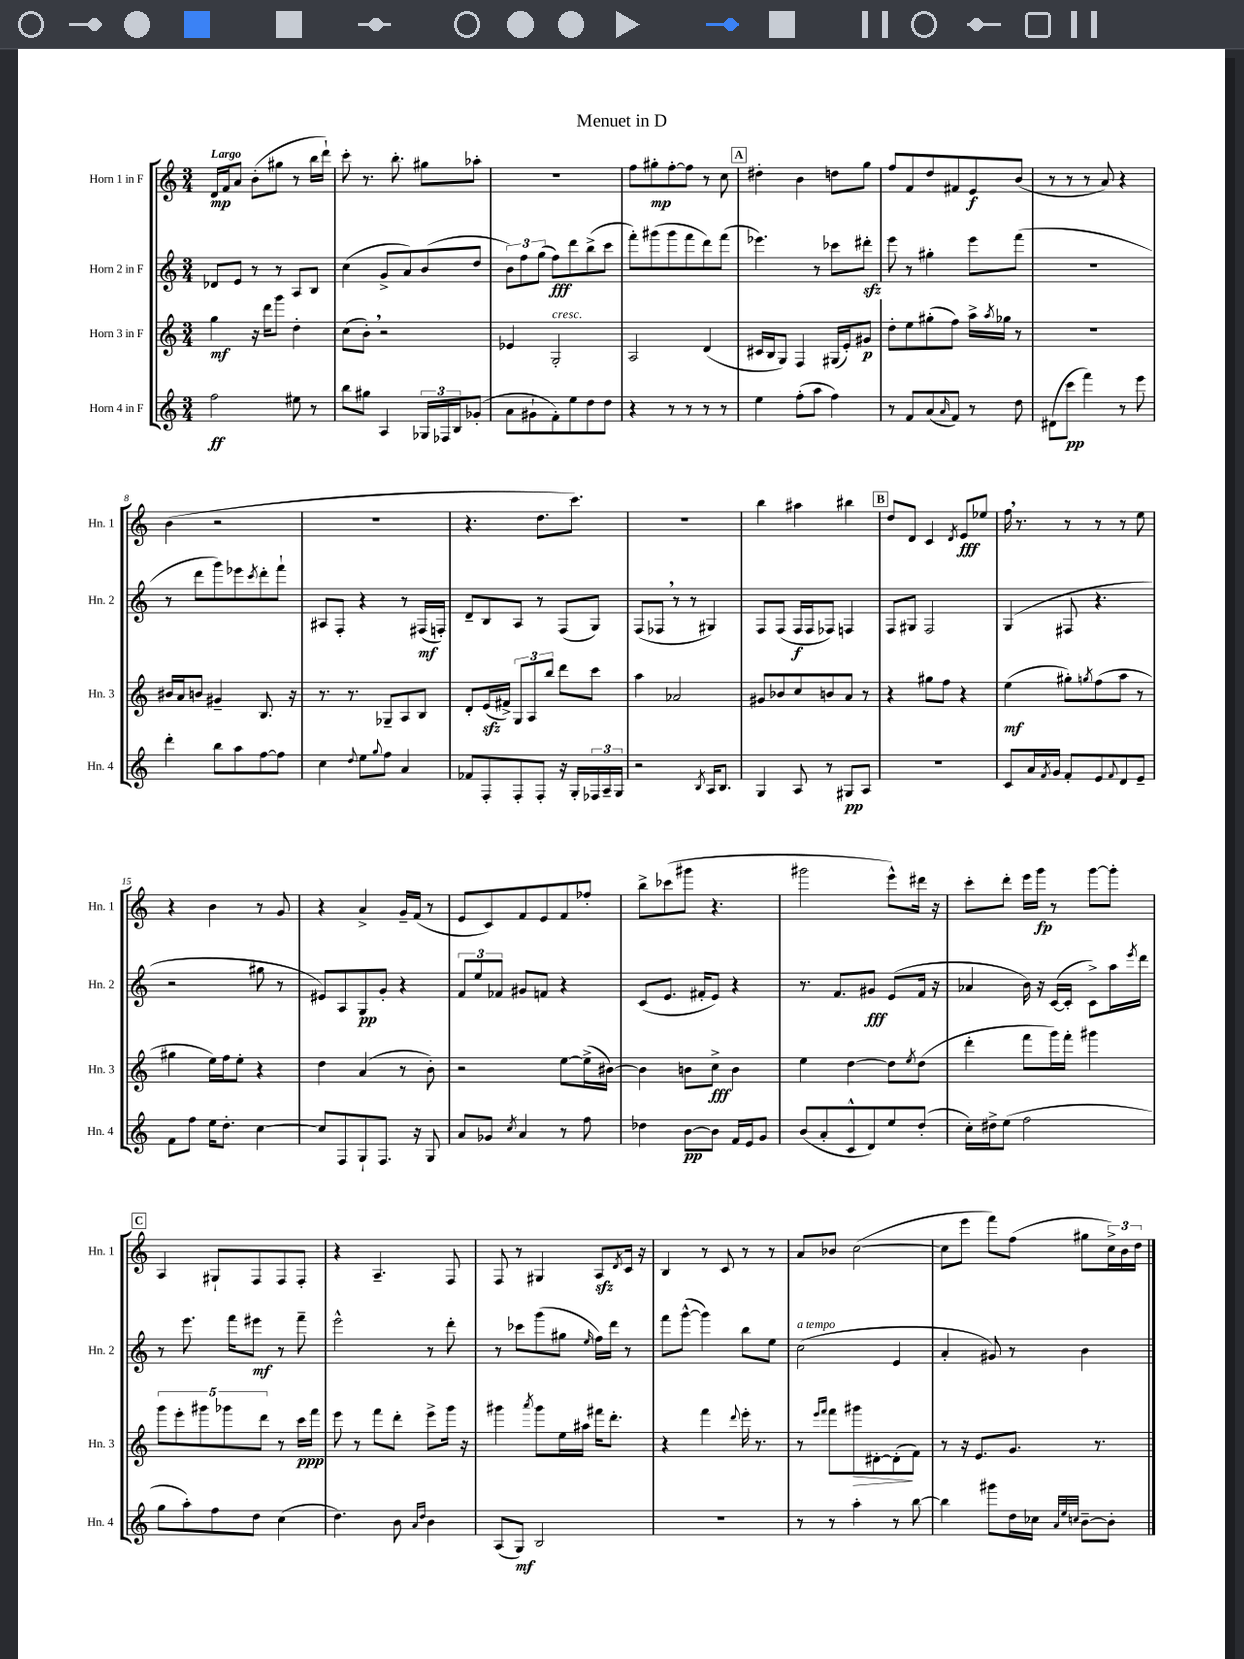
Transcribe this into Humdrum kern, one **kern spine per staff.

**kern	**kern	**kern	**kern
*staff4	*staff3	*staff2	*staff1
*clefG2	*clefG2	*clefG2	*clefG2
*k[]	*k[]	*k[]	*k[]
*M3/4	*M3/4	*M3/4	*M3/4
2ff	4gg	8d-	16d
.	.	.	16f
.	.	8e	8a
.	16r	8r	(8b'
.	16ddd	.	.
.	8ggg	8r	8gg#
8ee#	4dd'	8A	8r
8r	.	8B	16bb
.	.	.	16ddd`)
=	=	=	=
8bb	(8cc	(4cc	8ccc'
8gg#	8b')	.	8.r
4A	2r	8g^	.
.	.	.	8.bb'
.	.	8a)	.
24G-	.	(8b	8gg#
24F-	.	.	.
24B	.	.	.
(8g-'	.	8dd	8aa-'
=	=	=	=
8a	4e-	12b)	2.r
.	.	12ff	.
8g#`	.	.	.
.	.	(12gg	.
8f')	2G'	8ff)	.
8ee	.	8ddd	.
8dd	.	(8bb^	.
8dd	.	8ccc	.
=	=	=	=
4r	2A	8fff')	8ff
.	.	(8ggg#	8gg#'
8r	.	8ggg#	[8ff'
8r	.	8fff	8ff]
8r	(4d	8ddd)	8r
8r	.	(8fff	8cc
=	=	=	=
4ee	16c#	4.eee-)	4dd#'
.	16B	.	.
.	8G)	.	.
(8ff'	4F	.	4b
8aa	.	8r	.
4ff)	(16G#	8ccc-	8dd
.	16e')	.	.
.	8g#	8ddd#'	8gg
=	=	=	=
8r	8dd'	8eee	8ff
8f	8ee	8r	8f
(8a	(8gg#'	4gg#'	8dd
16qqa	.	.	.
8f)	8ff)	.	8f#
8r	16aa^	8eee	8e
.	8qaa	.	.
.	16gg-	.	.
8dd	8r	(8fff	(8b
=	=	=	=
(8d#	2.r	2.r	8r
8ccc	.	.	8r
4fff)	.	.	8r
.	.	.	8a)
8r	.	.	4r
8eee	.	.	.
=	=	=	=
4ddd'	16b#	8r	(4b
.	16a	.	.
.	8b	8ddd	.
8bb	4g#~	8ggg)	2r
8aa	.	8eee-	.
.	.	8qccc	.
[8ff	8.B	8ddd'	.
8ff]	.	8fff`	.
.	16r	.	.
=	=	=	=
4cc	8.r	8A#	2.r
.	.	8F'	.
.	8.r	.	.
8qqdd	.	.	.
8ee	.	4r	.
8qqgg	.	.	.
8ff	8G-~	.	.
4a	8A	8r	.
.	8B	(16F#	.
.	.	16F')	.
=	=	=	=
8f-	8d'	8d~	4.r
8F'	(16e	8B	.
.	16f#^)	.	.
8F'	12G	8A	.
.	12A	.	.
8F'	.	8r	8.dd
.	12bb	.	.
16r	8ddd	(8F	.
16G'	.	.	8.ccc)
24F-	8ccc	8G)	.
24A~	.	.	.
24G	.	.	.
=	=	=	=
2r	4aa	(8F	2.r
.	.	8F-	.
.	2a-	8r	.
.	.	8r	.
8qB	.	.	.
16A	.	4G#)	.
8.B	.	.	.
=	=	=	=
4G	8g#	8F	4bb
.	8b-	(8F	.
8A	8cc	16F	4aa#
.	.	16F	.
8r	8b	8F-)	.
8G#	8a	4F	4bb#
8A	8r	.	.
=	=	=	=
2.r	4r	8F	8dd
.	.	8G#	8d
.	8gg#	2F	4c
.	8ff	.	.
.	.	.	8qd
.	4r	.	8e
.	.	.	8ee-
=	=	=	=
8c	(4ee	(4G	16ff
.	.	.	8.r
16a	.	.	.
8qf	.	.	.
16g	.	.	.
8f'	8gg#')	8F#	8r
.	8qgg	.	.
8e	(8ff	4.r	8r
8qqf	.	.	.
8d	8aa	.	8r
8e~	8r	.	8ee
=	=	=	=
8f	4gg#	2r	4r
8ff	.	.	.
16ee	16ee)	.	4b
8.dd'	16ff	.	.
.	8ee'	.	.
[4cc	4r	8gg#	8r
.	.	8r	8g
=	=	=	=
8cc]	4dd	8e#)	4r
8F	.	8A	.
8G`	(4a	8G	4a^
8.F	.	8g'	.
.	8r	4r	16g~
16r	.	.	(16f
8G	8b')	.	8r
=	=	=	=
8a	2r	12f	8e
.	.	12ee	.
8g-	.	.	8c)
.	.	12f-	.
8qcc	.	.	.
4a	.	8g#	8f
.	.	8f	8e
8r	[8ee	4r	8f
8ff	(16ee^]	.	8ff-'
.	[16b#)	.	.
=	=	=	=
4dd-	4b#]	(8c	8bb^
.	.	8.e	(8ccc-
[8b	8b	.	8ggg#
.	.	16f#'	.
8b]	8cc^	8e)	4.r
16f	4b	4r	.
16e	.	.	.
8g	.	.	.
=	=	=	=
(8b	4ee	8.r	2ggg#
8a'	.	.	.
.	.	8.f	.
8c^^	[4dd	.	.
8d)	.	8g#	.
8ee	8dd]	(8e	8eee^^)
.	8qee	.	.
(8dd'	(8dd	16f	16ddd#
.	.	16r	16r
=	=	=	=
16cc')	4ddd'	4a-	8ccc'
16dd#^	.	.	.
(8ee	.	.	8ddd'
2ff	8fff	16b)	16eee
.	.	16r	16ggg
.	16ggg)	([16c	8r
.	16fff'	16c']	.
.	4ggg#	8c^)	[8ggg
.	.	16aa	8ggg']
.	.	8qeee	.
.	.	16ddd	.
=	=	=	=
8gg	10ggg	8r	4A
.	10eee'	.	.
8aa')	.	8.eee	.
.	10ggg#	.	.
8ff	.	.	8G#`
.	10ggg-	.	.
.	.	16fff	.
8dd	.	8eee#	8F
.	10ddd	.	.
(4cc	8r	8r	8F
.	16ccc	8fff~	8F'
.	16fff	.	.
=	=	=	=
4.dd)	8eee	2eee^^	4r
.	8r	.	.
.	8fff	.	4.A~
8b	8ddd'	.	.
16qqa	.	.	.
16qqdd	.	.	.
4b	8eee^	8r	.
.	16ggg	8ddd'	8F
.	16r	.	.
=	=	=	=
(8A	4ggg#	8r	8F
8G)	.	8ccc-	8r
.	8qaaa	.	.
2B	8ggg#	(8ggg	4G#
.	16ee	8gg#	.
.	16aa#	.	.
.	.	16qqee	.
.	16fff#	16ff)	8A
.	8.ddd'	16ddd	.
.	.	.	8qd
.	.	8r	16c
.	.	.	16r
=	=	=	=
2.r	4r	8fff	4B
.	.	([8ggg^^	.
.	4fff	4ggg])	8r
.	.	.	8c
.	8qqddd	.	.
.	16eee'	8bb	8r
.	8.r	.	.
.	.	8ee	8r
=	=	=	=
8r	8r	(2cc	8a
.	16qqeee	.	.
.	16qqfff	.	.
8r	8fff	.	8b-
4aa'	8ggg#	.	([2cc
.	[8d#'	.	.
8r	(8d#']	4e	.
[8bb	8f)	.	.
=	=	=	=
4bb]	8r	4a'	8cc]
.	16r	.	8eee
.	8.e	.	.
8ggg#	.	8g#)	8fff)
16dd	8.g	8r	(8ff
16cc-	.	.	.
32qqa	.	.	.
32qqee	.	.	.
32qqcc	.	.	.
[8b~	.	4b	8gg#
.	8.r	.	.
8b']	.	.	24cc^)
.	.	.	24b
.	.	.	24dd
==	==	==	==
*-	*-	*-	*-
